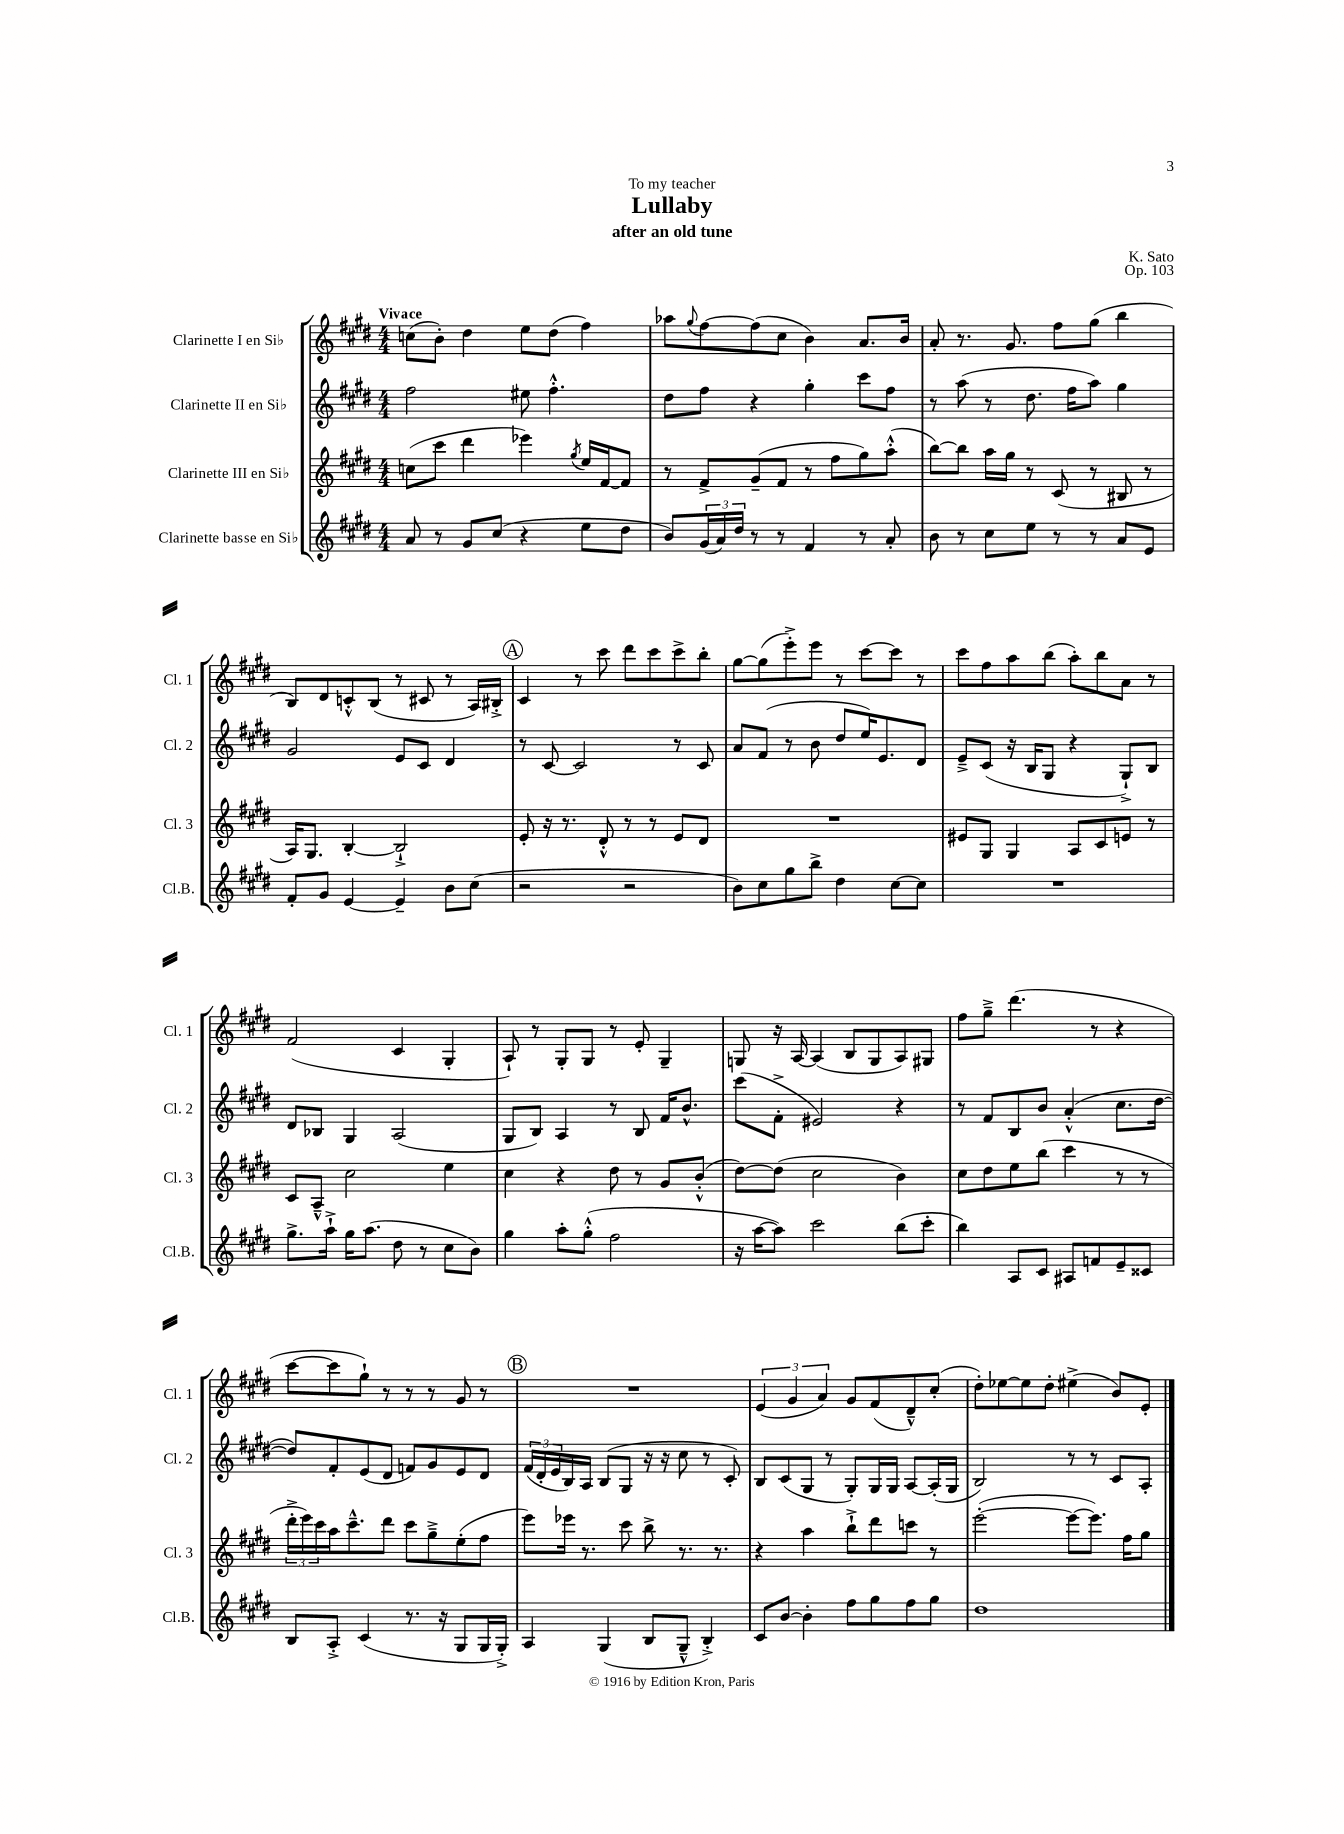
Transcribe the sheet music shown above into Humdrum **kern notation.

**kern	**kern	**kern	**kern
*staff4	*staff3	*staff2	*staff1
*clefG2	*clefG2	*clefG2	*clefG2
*k[f#c#g#d#]	*k[f#c#g#d#]	*k[f#c#g#d#]	*k[f#c#g#d#]
*M4/4	*M4/4	*M4/4	*M4/4
8a	(8cc	2ff#	(8cc
8r	8ccc#	.	8b')
8g#	4ddd#	.	4dd#
(8cc#	.	.	.
4r	4eee-)	8ee#	8ee
.	.	4.ff#'^^	(8dd#
.	8qgg#	.	.
8ee	16ee	.	4ff#)
.	[16f#	.	.
8dd#	8f#]	.	.
=	=	=	=
8b)	8r	8dd#	8aa-
.	.	.	8qqgg#
(24g#	8f#^	8ff#	[8ff#
24a)	.	.	.
24dd#	.	.	.
8r	(8g#~	4r	(8ff#]
8r	8f#	.	8cc#
4f#	8r	4gg#'	4b)
.	8ff#	.	.
8r	8gg#)	8ccc#	8.a
8a'	(8aa'^^	8ff#	.
.	.	.	16b
=	=	=	=
8b	[8bb)	8r	8a'
8r	8bb]	(8aa	8.r
8cc#	16aa	8r	.
.	16gg#	.	8.g#
8ee	8r	8.dd#	.
8r	(8c#	.	8ff#
.	.	16ff#	.
8r	8r	8aa)	(8gg#
8a	8B#	4gg#	4bb
8e	8r	.	.
=	=	=	=
8f#'	16A)	2g#	8B)
.	8.G#	.	.
8g#	.	.	8d#
[4e	[4B'	.	8c'^^
.	.	.	(8B
4e~]	2B`^]	8e	8r
.	.	8c#	8c#
8b	.	4d#	8r
(8cc#	.	.	16A)
.	.	.	16B#'^
=	=	=	=
2r	8e'	8r	4c#
.	16r	[8c#	.
.	8.r	.	.
.	.	2c#]	8r
.	8d#'^^	.	8ccc#
2r	8r	.	8ddd#
.	8r	.	8ccc#
.	8e	8r	8ccc#^
.	8d#	8c#	8bb'
=	=	=	=
8b)	1r	8a	[8gg#
8cc#	.	(8f#	(8gg#]
8gg#	.	8r	8eee'^)
8bb^	.	8b	8eee
4dd#	.	8dd#	8r
.	.	16ee)	[8ccc#
.	.	8.e	.
[8cc#	.	.	8ccc#]
8cc#]	.	8d#	8r
=	=	=	=
1r	8e#	8e~^	8ccc#
.	8G#	(8c#	8ff#
.	4G#	16r	8aa
.	.	16B	.
.	.	8G#	(8bb
.	8A	4r	8aa')
.	8c#	.	8bb
.	8e	8G#`^)	8a
.	8r	8B	8r
=	=	=	=
8.gg#^	8c#	8d#	(2f#
.	8A~^^	8B-	.
16aa`^	.	.	.
16gg#	2cc#	4G#	.
(8.aa	.	.	.
8dd#	.	(2A	4c#
8r	.	.	.
8cc#	4ee	.	4G#'
8b)	.	.	.
=	=	=	=
4gg#	4cc#	8G#	8A`)
.	.	8B)	8r
8aa'	4r	4A	8G#'
(8gg#'^^	.	.	8G#
2ff#	8dd#	8r	8r
.	8r	8B	8e'
.	8g#	16f#	4G#~
.	.	8.b^^	.
.	(8b'^^	.	.
=	=	=	=
16r	[8dd#)	(8ccc#	8G
[16aa	.	.	.
8aa])	(8dd#]	8f#'^	16r
.	.	.	[16A
2ccc#	2cc#	2e#)	(4A]
.	.	.	8B
.	.	.	8G
(8bb	4b)	4r	8A)
8ccc#'	.	.	8G#
=	=	=	=
4bb)	8cc#	8r	8ff#
.	8dd#	8f#	8gg#~^
8A	8ee	8B	(4.ddd#
8c#	(8bb	8b	.
8A#	4ccc#	(4a'^^	.
8f	.	.	8r
8e~	8r	8.cc#	4r
8c##	8r	.	.
.	.	[16dd#	.
=	=	=	=
8B	24ddd#'^	8dd#])	[8ccc#
.	24eee)	.	.
.	24ccc#	.	.
8A'^	16aa	8f#'	8ccc#]
.	8.ccc#~^^	.	.
(4c#	.	(8e	8gg#`)
.	8ddd#	8d#	8r
8.r	8ccc#	8f)	8r
.	8gg#~^	8g#	8r
16r	.	.	.
8G#	(8ee'	8e	8g#
16G#	8ff#	8d#	8r
16G#'^)	.	.	.
=	=	=	=
4A	8eee)	(24f#	1r
.	.	24d#'	.
.	.	24e	.
.	16eee-	16B)	.
.	8.r	16A	.
(4G#	.	(8B	.
.	8ccc#	8G#	.
8B	8bb^	16r	.
.	.	16r	.
8G#~^^	8.r	8cc#	.
4B'^)	.	8r	.
.	8.r	.	.
.	.	8c#')	.
=	=	=	=
8c#	4r	8B	(6e
[8b	.	(8c#	.
.	.	.	6g#
4b']	4aa	8G#	.
.	.	.	6a)
.	.	8r	.
8ff#	8bb`^	8G#')	8g#
8gg#	8ddd#	16G#	(8f#
.	.	16G#	.
8ff#	8ccc	[8A	8d#~^^)
8gg#	8r	(16A']	(8cc#'
.	.	16G#	.
=	=	=	=
1dd#	([2eee'	2B)	8dd#')
.	.	.	[8ee-
.	.	.	8ee-]
.	.	.	8dd#'
.	8eee_	8r	(4ee#^
.	8.eee])	8r	.
.	.	8c#	8b)
.	16ff#	.	.
.	8gg#	8A'	8e'
==	==	==	==
*-	*-	*-	*-
